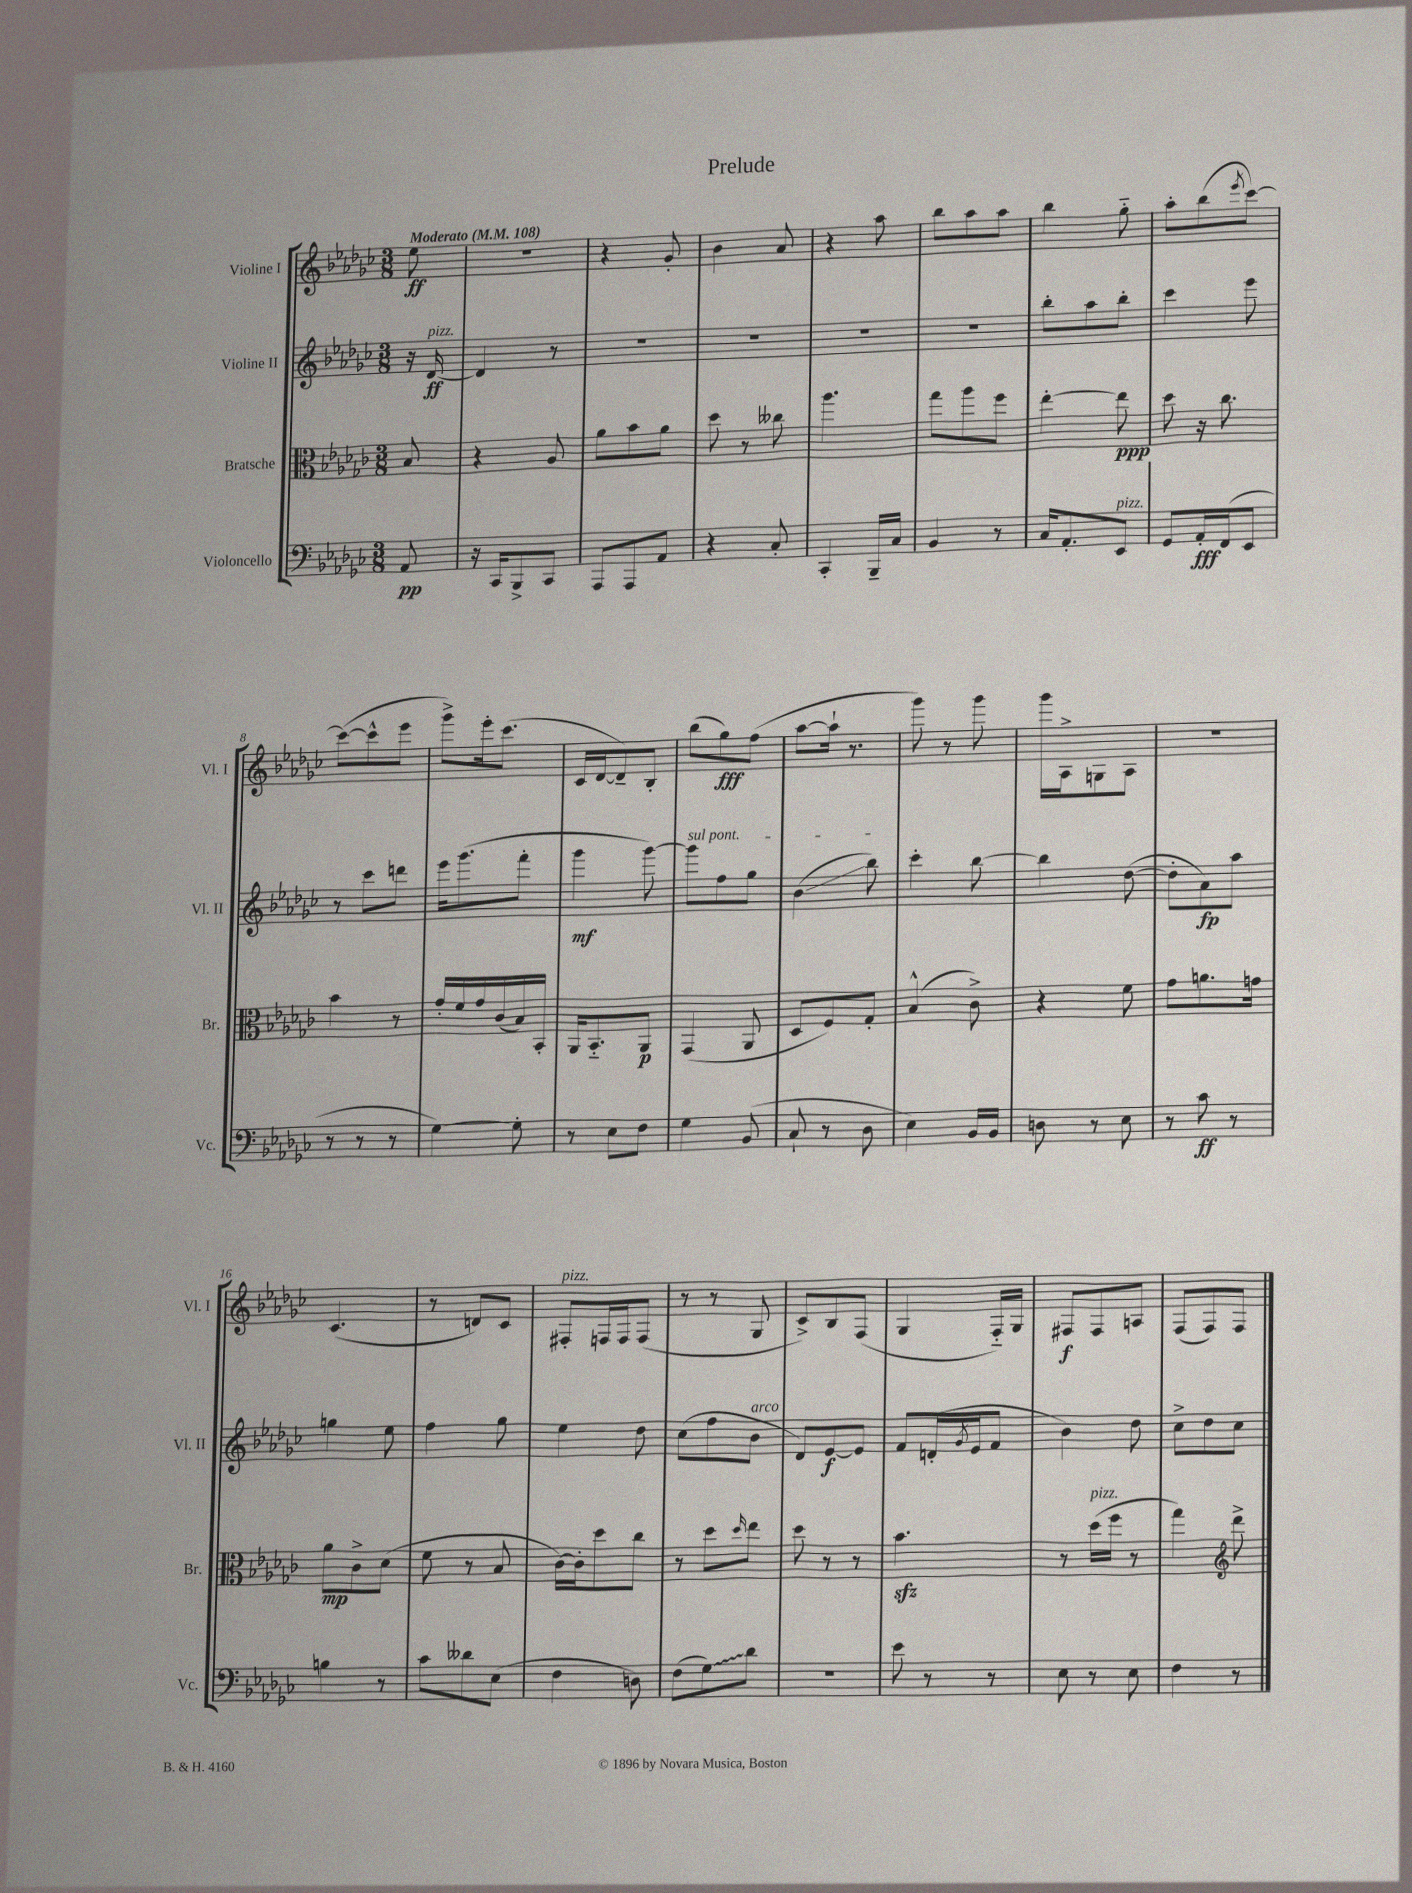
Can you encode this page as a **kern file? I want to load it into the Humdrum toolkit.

**kern	**kern	**kern	**kern
*staff4	*staff3	*staff2	*staff1
*clefF4	*clefC3	*clefG2	*clefG2
*k[b-e-a-d-g-c-]	*k[b-e-a-d-g-c-]	*k[b-e-a-d-g-c-]	*k[b-e-a-d-g-c-]
*M3/8	*M3/8	*M3/8	*M3/8
*MM108	*MM108	*MM108	*MM108
8AA-/	8B-/	16r	8ee-\
.	.	[16d-/	.
=	=	=	=
16r	4r	4d-/]	4.r
16CC-/LK	.	.	.
8BBB-^/	.	.	.
8CC-/J	8A-/	8r	.
=	=	=	=
8AAA-/L	8a-\L	4.r	4r
8AAA-/	8b-\	.	.
8AA-/J	8a-\J	.	8g-'/
=	=	=	=
4r	8dd-\	4.r	4b-\
.	8r	.	.
8C-'/	8cc--\	.	8a-/
=	=	=	=
4CC-'/	4.aa-\	4.r	4r
16BBB-~/LL	.	.	8aa-\
16C-/JJ	.	.	.
=	=	=	=
4BB-/	8gg-\L	4.r	8bb-\L
.	8aa-\	.	8aa-\
8r	8ff\J	.	8aa-\J
=	=	=	=
16C-/LK	[4ee-'\	8bb-'\L	4bb-\
8.AA-'/	.	.	.
.	.	8aa-\	.
8EE-/J	8ee-\]	8bb-'\J	8gg-'~\
=	=	=	=
8GG-/L	8dd-\	4ccc-\	8aa-'\L
16AA-'/L	16r	.	(8bb-\
(16FF/J	8.cc-\	.	.
.	.	.	8qeee-/
8EE-/J	.	8eee-\	[8ccc-\J)
=	=	=	=
8r	4b-\	8r	(8ccc-\_L
8r	.	8ccc-\L	8ccc-^^\]
8r	8r	8ddd\J	8eee-\J
=	=	=	=
[4G-\)	16g-'/LL	16eee-\LK	8ggg-^\L)
.	16f/	(8.ggg-\	.
.	16g-/	.	16eee-'\k
.	(16c-/	.	(8.ccc-\J
8G-'\]	16B-/)	8fff'\J	.
.	16BB-'/JJ	.	.
=	=	=	=
8r	16AA-/LK	4ggg-\	16c-/LL
.	8.BB-'~/	.	[16d-/J
8E-\L	.	.	8d-~/])
8F\J	8AA-/J	[8ggg-\)	8B-'/J
=	=	=	=
4G-\	(4GG-/	8ggg-\]L	(8bb-\L
.	.	8ff\	8gg-\)
(8BB-/	8AA-/	8gg-\J	(8ff\J
=	=	=	=
8C-`/	8D-/L	(4b-\	[8aa-\L
8r	8F/)	.	16aa-`\]Jk
.	.	.	8.r
8D-\	8G-'/J	8bb-\)	.
=	=	=	=
4E-\)	(4B-^^/	4ccc-'\	8ggg-\)
.	.	.	8r
16BB-/LL	8c-^\)	[8bb-\	8ggg-\
16BB-/JJ	.	.	.
=	=	=	=
8D\	4r	4bb-\]	16ggg-\LL
.	.	.	16A-^\J
8r	.	.	8G\
8E-\	8f\	([8dd-\	8A-\J
=	=	=	=
8r	8g-\L	8dd-'\]L	4.r
8c-\	8.a\	8a-\)	.
8r	.	8aa-\J	.
.	16g\Jk	.	.
=	=	=	=
4B\	8a-\L	4gg\	(4.c-/
.	8c-^\	.	.
8r	(8d-\J	8ee-\	.
=	=	=	=
8c-\L	8f\	4ff\	8r
8d--\	8r	.	8d/L)
(8E-\J	8B-/	8gg-\	8c-/J
=	=	=	=
4F\	[16c-\LL)	4ee-\	8F#'/L
.	16c-'\]J	.	.
.	8dd-\	.	16F/L
.	.	.	16F/J
8D\)	8cc-\J	8dd-\	(8F/J
=	=	=	=
(8F\L	8r	(8cc-\L	8r
8G-\)	8dd-\L	8ff\	8r
.	16qqdd-/	.	.
8d-\J	8ee-\J	8b-\J	8G-/
=	=	=	=
4.r	8dd-\	8d-/L)	8c-^/L)
.	8r	[8e-/	8B-/
.	8r	8e-/]J	(8F/J
=	=	=	=
8e-\	4.b-\	8f/L	4G-/
8r	.	(16d'/L	.
.	.	8qg-/	.
.	.	16e-/J	.
8r	.	8f/J	16F'~/LL)
.	.	.	16G-/JJ
=	=	=	=
8E-\	8r	4b-\)	8F#/L
8r	(16dd-\LL	.	8F#/
.	16ff\JJ	.	.
8E-\	8r	8dd-\	8A/J
=	=	=	=
4F\	4gg-\)	8cc-^\L	(8F/L
.	.	8dd-\	8F/)
*	*clefG2	*	*
8r	8ddd-^\	8cc-\J	8F/J
==	==	==	==
*-	*-	*-	*-
